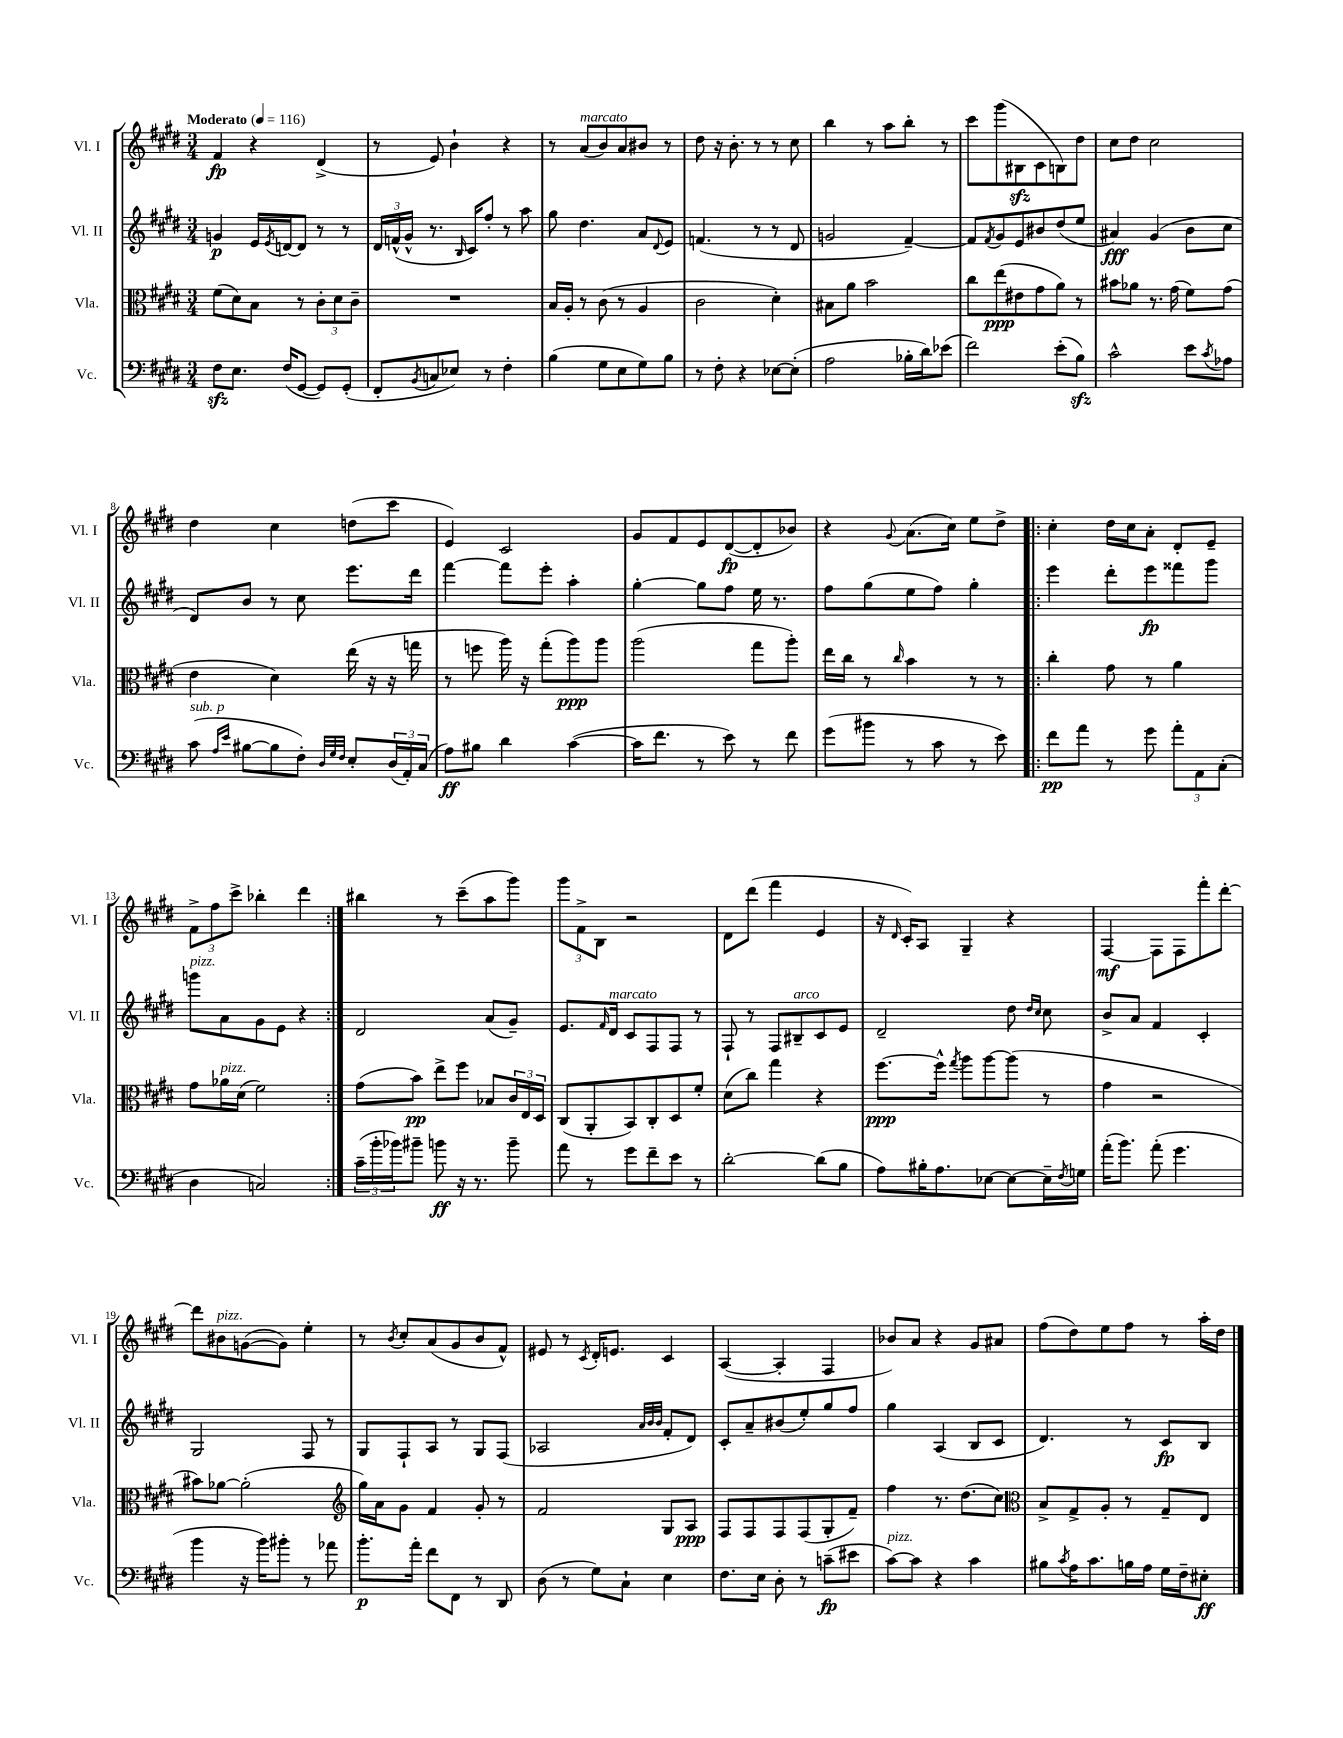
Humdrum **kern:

**kern	**kern	**kern	**kern
*staff4	*staff3	*staff2	*staff1
*clefF4	*clefC3	*clefG2	*clefG2
*k[f#c#g#d#]	*k[f#c#g#d#]	*k[f#c#g#d#]	*k[f#c#g#d#]
*M3/4	*M3/4	*M3/4	*M3/4
*MM116	*MM116	*MM116	*MM116
8F#	(8f#	4g	4f#
8.E	8d#)	.	.
.	8B	16e	4r
.	.	8qe	.
(16F#	.	[16d	.
[8GG#	8r	8d]	.
8GG#])	12c#'	8r	(4d#^
.	12d#	.	.
(8GG#'	.	8r	.
.	12c#~	.	.
=	=	=	=
8FF#'	2.r	24d#	8r
.	.	(24f^^	.
.	.	24g#^^	.
8qBB	.	.	.
8C	.	8.r	8e)
8E-)	.	.	4b`
.	.	16qqB	.
.	.	16c#)	.
8r	.	8ff#'	.
4F#'	.	8r	4r
.	.	8aa	.
=	=	=	=
(4B	16B	8gg#	8r
.	16A'	.	.
.	8r	4.dd#	(8a
8G#	(8c#	.	8b)
8E	8r	.	8a
8G#)	4A	8a	8b#
.	.	8qqd#	.
8B	.	8e	8r
=	=	=	=
8r	2c#	(4.f	8dd#
8F#'	.	.	16r
.	.	.	8.b'
4r	.	.	.
.	.	8r	8r
[8E-	4d#')	8r	8r
(8E-']	.	8d#	8cc#
=	=	=	=
2A	8B#	2g	4bb
.	8a	.	.
.	2b	.	8r
.	.	.	8aa
16B-'	.	[4f#~)	8bb'
16d#)	.	.	.
(8e-	.	.	8r
=	=	=	=
2f#)	8cc#	8f#]	8ccc#
.	.	8qf#	.
.	(8ee	8g#	(8ggg#
.	8e#	8e	8B#
.	8g#	8b#	8c#
(8e'	8a)	(8dd#	8B)
8B)	8r	8ee	8dd#
=	=	=	=
2c#^^	8b#	4a#)	8cc#
.	8a-	.	8dd#
.	8.r	(4g#	2cc#
.	(16g#	.	.
8e	8f#)	8b	.
8qc#	.	.	.
8A-	(8g#	8cc#	.
=	=	=	=
(8c#	4e	8d#)	4dd#
16qqA	.	.	.
16qqe	.	.	.
[8B#	.	8b	.
8B#]	4d#)	8r	4cc#
8F#')	.	8cc#	.
32qqD#	.	.	.
32qqG#	.	.	.
32qqF#	.	.	.
8E'	(16ee	8.eee	(8dd
.	16r	.	.
(24D#	16r	.	8ccc#
24AA')	.	.	.
.	16gg	16ddd#	.
(24C#	.	.	.
=	=	=	=
8A)	8r	[4fff#	4e)
8B#	8ff	.	.
4d#	16aa)	8fff#]	2c#
.	16r	.	.
.	(8gg#'	8eee'	.
([4c#	8aa)	4aa'	.
.	8aa	.	.
=	=	=	=
16c#]	(2aa	[4gg#'	8g#
8.f#	.	.	.
.	.	.	8f#
8r	.	8gg#]	8e
8e)	.	8ff#	([8d#
8r	8gg#	16ee	8d#']
.	.	8.r	.
8f#	8aa')	.	8b-)
=	=	=	=
(8g#	16ee	8ff#	4r
.	16cc#	.	.
8b#	8r	(8gg#	.
.	16qqcc#	.	8qqg#
8r	4b	8ee	(8.a
8c#	.	8ff#)	.
.	.	.	16cc#)
8r	8r	4gg#'	8ee
8e)	8r	.	8dd#^
=!|:	=!|:	=!|:	=!|:
8f#	4cc#'	4eee	4cc#'
8a	.	.	.
8r	8g#	8ddd#'	16dd#
.	.	.	16cc#
8g#	8r	8eee	8a'
12a'	4a	8fff##	8d#'
12AA	.	.	.
.	.	8ggg#	8e~
(12C#'	.	.	.
=	=	=	=
4D#	8g#	8ggg	12f#^
.	.	.	12ff#
.	16a-	8a	.
.	.	.	12ccc#^
.	(16d#	.	.
2C)	2f#)	8g#	4bb-'
.	.	8e	.
.	.	4r	4ddd#
=:|!	=:|!	=:|!	=:|!
(24c#~	(8g#	2d#	4bb#
24b'	.	.	.
24b-)	.	.	.
8b#~	8b)	.	.
8b	8ee^	.	8r
16r	8ff#	.	(8ccc#~
8.r	.	.	.
.	8B-	(8a	8aa
8b~	24c#	8g#~)	8ggg#)
.	24E	.	.
.	24D#	.	.
=	=	=	=
8a	(8C#	8.e	12ggg#
.	.	.	12f#^
8r	8AA'	.	.
.	.	.	12B
.	.	16qqf#	.
.	.	16d#	.
8g#	8BB)	8c#	2r
8f#~	8C#'	8F#	.
8e	8D#	8F#	.
8r	8f#'	8r	.
=	=	=	=
[2d#'	(8d#	8F#`	8d#
.	8cc#)	8r	(8ddd#
.	4gg#	8F#	4fff#
.	.	8B#~	.
(8d#]	4r	8c#	4e
8B	.	8e	.
=	=	=	=
8A)	[8.ff#	2d#~	16r
.	.	.	16qqd#
.	.	.	16c#')
16B#'	.	.	8A
8.A	16ff#^^]	.	.
.	8qgg#	.	.
.	8aa	.	4G#~
[8E-	[8aa	.	.
8E-_	(8aa]	8dd#	4r
.	.	16qqdd#	.
.	.	16qqcc#	.
16E-~]	8r	8cc#	.
8qF#	.	.	.
16G	.	.	.
=	=	=	=
(16a'	4g#	8b^	[4F#
8.b)	.	.	.
.	.	8a	.
(8a'	2r	4f#	8F#]
4.g#	.	.	8F#
.	.	4c#'	8fff#'
.	.	.	[8ddd#'
=	=	=	=
4b	8b#)	2G#	8ddd#]
.	[8a-	.	8b#
16r	(2a-']	.	([8g
16b)	.	.	.
8b#'	.	.	8g])
8r	.	8F#	4ee'
8a-	.	8r	.
=	=	=	=
*	*clefG2	*	*
8.b'	16gg#)	8G#	8r
.	16a	.	.
.	.	.	8qb
.	8g#	8F#`	8cc#'
16a'	.	.	.
8f#	4f#	8A	(8a
8FF#	.	8r	8g#
8r	8g#'	8G#	8b
8DD#	8r	(8F#	8f#^^)
=	=	=	=
(8D#	2f#	2A-	8e#
8r	.	.	8r
.	.	.	8qc#
8G#)	.	.	16d#'
.	.	.	8.e
8C#`	.	.	.
.	.	32qqa	.
.	.	32qqb	.
.	.	32qqb	.
4E	8G#	8f#'	4c#
.	8A	8d#)	.
=	=	=	=
8.F#	8F#	8c#'	([4A
.	8F#	8a~	.
16E	.	.	.
8D#'	8F#	(8b#	4A']
8r	(8F#	8ee')	.
(8c~	8G#'	8gg#	4F#
8e#	8f#~)	8ff#	.
=	=	=	=
[8c#)	4ff#	4gg#	8b-)
8c#]	.	.	8a
4r	8.r	(4A	4r
.	(8.dd#	.	.
4c#	.	8B	8g#
.	8cc#)	8c#	8a#
=	=	=	=
*	*clefC3	*	*
8B#	8B^	4.d#)	(8ff#
8qc#	.	.	.
16A	8G#^	.	8dd#)
8.c#	.	.	.
.	8A'	.	8ee
16B	8r	8r	8ff#
16A	.	.	.
16G#	8G#~	8c#	8r
16F#~	.	.	.
8E#'	8E	8B	16aa'
.	.	.	16dd#
==	==	==	==
*-	*-	*-	*-
